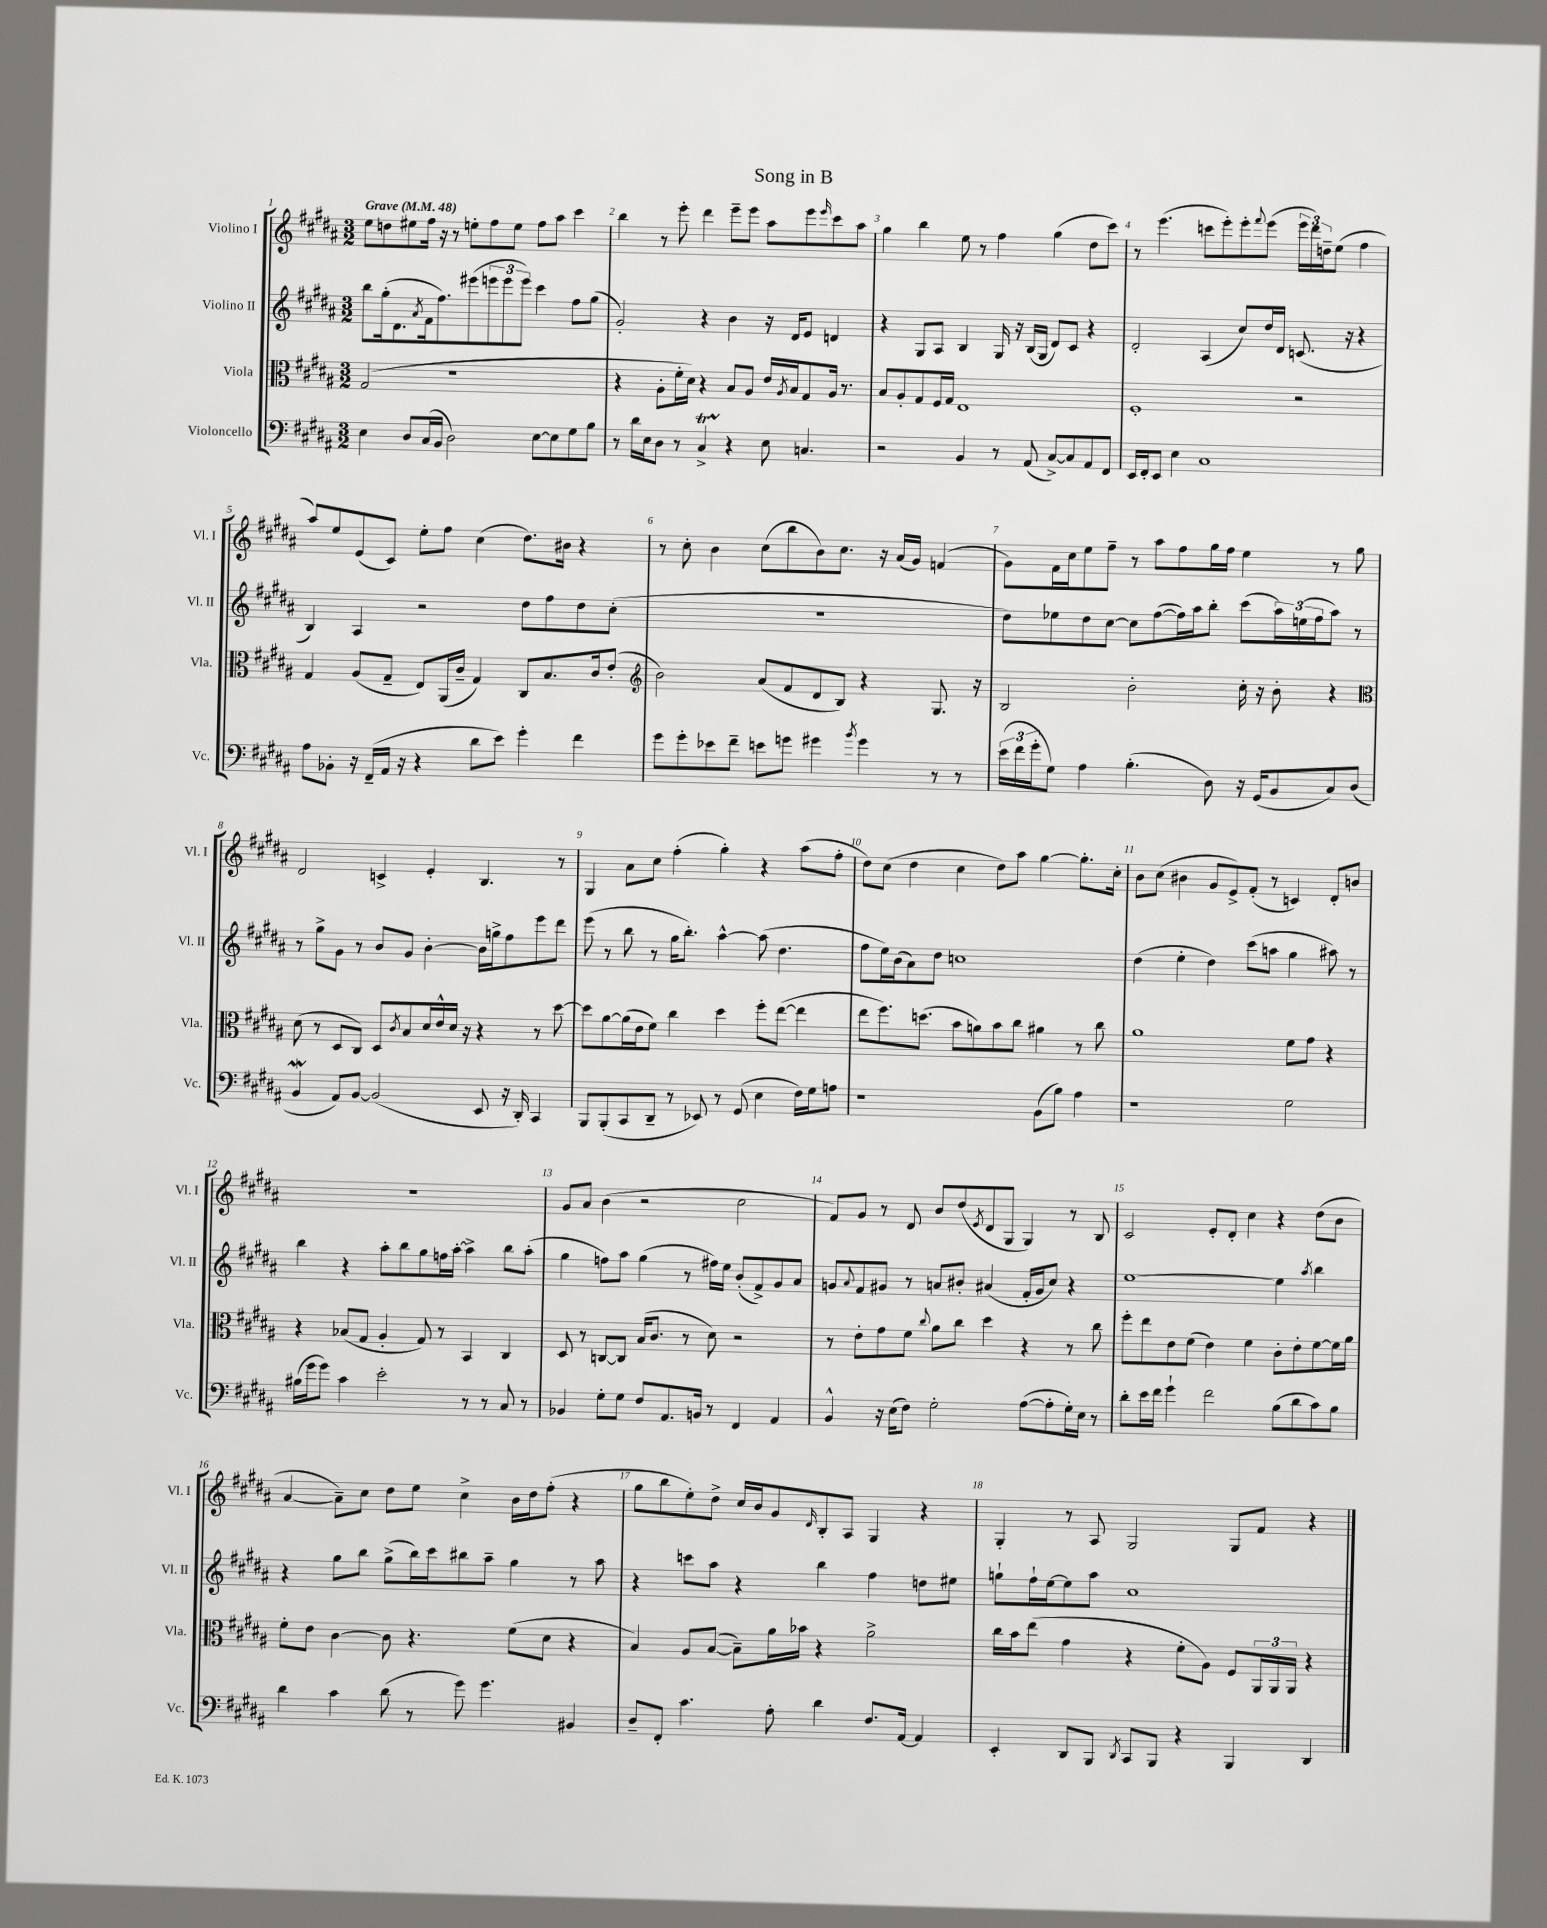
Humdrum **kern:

**kern	**kern	**kern	**kern
*staff4	*staff3	*staff2	*staff1
*clefF4	*clefC3	*clefG2	*clefG2
*k[f#c#g#d#a#]	*k[f#c#g#d#a#]	*k[f#c#g#d#a#]	*k[f#c#g#d#a#]
*M3/2	*M3/2	*M3/2	*M3/2
*MM48	*MM48	*MM48	*MM48
4E	(2G#	8bb	8ee
.	.	(16gg#'	8dd
.	.	8.d#	.
8D#	.	.	8ee#
.	.	8qa#	.
(16C#	.	16f#	16ff#
16BB	.	8.ff#)	16r
2D#)	1r	.	8r
.	.	(8eee#	8ee'
.	.	12eee	8ff#
.	.	12eee	.
.	.	.	8ee
.	.	12eee)	.
[8E	.	4ccc#	8ff#
8E]	.	.	8aa#
8G#	.	8ff#	4ccc#
8B	.	(8gg#	.
=	=	=	=
8r	4r	2g#')	4bb
16d#	.	.	.
16E	.	.	.
8D#	8A#'	.	8r
8r	16f#'	.	8eee'
.	16d#)	.	.
4C#^	4r	4r	4ddd#
4r	8B	4b	8eee~
.	8A#	.	8eee
8E	16e	16r	8aa#
.	8qA#	.	.
.	16B	16d#	.
4.C	8G#	8e	8eee
.	.	.	16qqeee
.	16A#	4d	8ccc#
.	8.r	.	.
.	.	.	8aa#
=	=	=	=
2r	8B	4r	4gg#
.	8A#'	.	.
.	8G#	8G#	4bb
.	16F#	8A#	.
.	16G#	.	.
4BB	1E	4B	8ee
.	.	.	8r
8r	.	16G#	4ff#
.	.	16r	.
(8AA#	.	(16B	.
.	.	16G#	.
[8C#^)	.	8d#)	(4gg#
8C#]	.	8c#	.
8AA#	.	4r	8dd#
8FF#	.	.	8ccc#)
=	=	=	=
16EE	1F#'	2d#'	8r
16FF#'	.	.	.
8EE	.	.	(4.eee
4E	.	.	.
1C#	.	(4A#	8ccc
.	.	.	8eee')
.	.	8cc#)	8eee'
.	.	.	8qqfff#
.	.	16dd#	(8eee
.	.	16d#	.
.	2r	(8.c	24eee
.	.	.	24ddd#)
.	.	.	24dd~
.	.	.	(8ee
.	.	16r	.
.	.	4r	4ff#
=	=	=	=
8A#	4G#	4B)	8aa#)
8BB-'	.	.	8ee
16r	(8A#	4A#	(8e
(16FF#~	.	.	.
16AA#	8G#~	.	8c#)
16r	.	.	.
4r	8E)	2r	8ee'
.	(16AA#	.	8ff#
.	16c#~	.	.
8d#	4G#)	.	(4cc#
8e)	.	.	.
4g#'	8C#	8dd#	8.dd#)
.	8.B	8ff#	.
.	.	.	16b#
4f#	.	8dd#	4r
.	16c#	.	.
.	(8e'	(8cc#'	.
=	=	=	=
*	*clefG2	*	*
8g#	2b)	1.r	8r
8g#'	.	.	8cc#'
8e-	.	.	4b
8f#~	.	.	.
8e	(8a#	.	(8cc#
8g	8f#	.	8bb
4g#	8d#	.	8b)
.	8B)	.	8.cc#
8qb	.	.	.
4g#	4r	.	.
.	.	.	16r
.	.	.	(16a#
.	.	.	16g#)
8r	8.G#	.	(4f
8r	.	.	.
.	16r	.	.
=	=	=	=
(24e	2B	8dd#)	8g#)
24f#	.	.	.
24g#'	.	.	.
8G#)	.	8ee-	16f#
.	.	.	16cc#
4A#	.	8dd#	8ee
.	.	[8cc#	8ff#~
(4.B'	2b'	8cc#]	8r
.	.	([8ff#	8aa#
.	.	16ff#])	8ff#
.	.	16aa#	.
8D#)	.	8bb'	16gg#
.	.	.	16ff#
16r	16cc#'	(8ccc#	4ee
(16GG#	16r	.	.
8BB	8b'	24aa#)	.
.	.	(24ee	.
.	.	24ff#	.
8C#)	4r	8aa#)	8r
(8D#	.	8r	8gg#
=	=	=	=
*	*clefC3	*	*
4BB	(8d#	8r	2d#
.	8r	8gg#^	.
8AA#)	8D#	8g#	.
[8BB	8C#)	8r	.
(2BB]	8D#	8b	4c^
.	8qc#	.	.
.	8B	8g#	.
.	16d#	[4b'	4e'
.	16e^^	.	.
.	16d#	.	.
.	16r	.	.
8EE	4r	16b]	4.B
.	.	16gg^	.
16r	.	8ff#	.
16DD#')	.	.	.
4CC#	8r	8eee	.
.	[8dd#	8ddd#	8r
=	=	=	=
8BBB	8dd#]	(8eee	4G#
(8BBB'	[8a#	8r	.
8CC#	(16a#]	8bb	8a#
.	16e	.	.
8DD#~	8f#)	8r	8cc#
8r	4cc#	16gg#	(4ff#'
.	.	8.bb')	.
8EE-)	.	.	.
8r	4dd#	[4aa#^^	4gg#')
(8GG#	.	.	.
4E	8ff#'	(8aa#]	4r
.	([8ee	4.dd#	.
16F#)	4ee]	.	(8aa#
16G#	.	.	.
8A	.	.	8ff#'
=	=	=	=
1r	8ee	8ff#	8dd#)
.	8.ff#)	16ee)	(8cc#
.	.	(16b	.
.	.	8a#)	4dd#
.	(8.dd	.	.
.	.	8dd#	.
.	8b	1cc	4cc#
.	8a)	.	.
.	8b	.	8dd#)
.	8cc#	.	8aa#
(8BB	4a#	.	[4gg#
8B)	.	.	.
4A#	8r	.	8.gg#']
.	8cc#	.	.
.	.	.	16cc#'
=	=	=	=
1r	1a#	(4dd#	8b
.	.	.	(8cc#
.	.	4ee'	4b#
.	.	4dd#)	8g#
.	.	.	8e^)
.	.	(8ccc#	(8f#'
.	.	8aa	8r
2G#	8f#	4gg#	4c)
.	8g#	.	.
.	4r	8aa#)	8d#'
.	.	8r	8b
=	=	=	=
(16B#	4r	4bb	1.r
16g#	.	.	.
8g#)	.	.	.
4c#	(8B-	4r	.
.	8G#	.	.
2e'	4A#'	8aa#'	.
.	.	8bb	.
.	8G#)	8gg#	.
.	8r	16ff	.
.	.	[16aa#'	.
8r	4BB	4aa#^]	.
8r	.	.	.
8C#	4C#	8bb	.
8r	.	(8aa#'	.
=	=	=	=
4BB-	8D#	4gg#	8g#
.	8r	.	8a#
8G#'	[8C	8ff)	(4b
8G#	8C]	8aa#	.
8F#	(16B	(4gg#	2r
.	8.c#	.	.
8.AA#	.	.	.
.	8r	8r	.
16BB	.	.	.
8r	8d#)	16ff#)	.
.	.	16ee	.
4FF#	2r	(8b'	2cc#
.	.	8f#^)	.
4AA#	.	8g#	.
.	.	8a#	.
=	=	=	=
4BB^^	8r	8g	8f#)
.	.	8qqa#	.
.	8e'	8f#	8g#
16r	8g#	8g#	8r
(16E	.	.	.
8F#)	8f#	8r	8d#
.	8qqcc#	.	.
2G#'	8a#	8a	8b
.	8cc#	8b#'	(8dd#
.	.	.	8qe
.	4dd#	(4a#	8d#
.	.	.	8G#
([8A#	4r	16f#'	4G#)
.	.	16g#	.
8A#']	.	8cc#)	.
16G#')	8r	4r	8r
16E	.	.	.
8r	8cc#	.	8B
=	=	=	=
8d#'	8ff#'	[1ee	2c#
16e	8ee	.	.
16f#	.	.	.
4g#`	8e	.	.
.	(8f#	.	.
2f#	4e)	.	8e'
.	.	.	8d#'
.	4f#	.	4cc#
(8B	8c#'	4ee]	4r
8d#	8e'	.	.
.	.	8qaa#	.
8c#)	[8f#	4bb	(8dd#
8B	16f#]	.	8b
.	16a#	.	.
=	=	=	=
4d#	8f#'	4r	[4a#
.	8e	.	.
4c#	[4c#	8gg#	8a#~])
.	.	8bb	8cc#
(8d#	8c#]	(8gg#^	8dd#
8r	4.r	16bb)	8ee
.	.	16ccc#	.
8g#)	.	8bb#	4cc#^
4.g#	.	8aa#~	.
.	(8f#	4gg#	16b
.	.	.	16dd#
.	8d#	.	(8ff#'
4BB#	4r	8r	4r
.	.	8aa#	.
=	=	=	=
8D#~	4B)	4r	8gg#
8FF#'	.	.	8bb
4.c#	8A#	8ccc	8ee')
.	([8B	8aa#	8dd#^
.	8B~])	4r	16cc#
.	.	.	16b
8A#'	16a#	.	8g#
.	16b-	.	.
.	.	.	16qqd#
4d#	4r	4bb	8B'
.	.	.	8A#
8.F#	2a#^	4ff#	4G#
[16AA#	.	.	.
4AA#]	.	8dd	4r
.	.	8ee#	.
=	=	=	=
4EE'	16cc#	8gg`	4G#'
.	16b	.	.
.	(8ee	16ff#`	.
.	.	[16ee	.
8DD#	4g#	8ee]	8r
8BBB	.	8aa#	8A#
8qDD#	.	.	.
8CC#	4r	1cc#	2G#
8BBB	.	.	.
4r	8f#'	.	.
.	8A#)	.	.
4BBB	8F#	.	8G#
.	24AA#	.	8f#
.	24AA#	.	.
.	24AA#	.	.
4DD#	4r	.	4r
==	==	==	==
*-	*-	*-	*-
